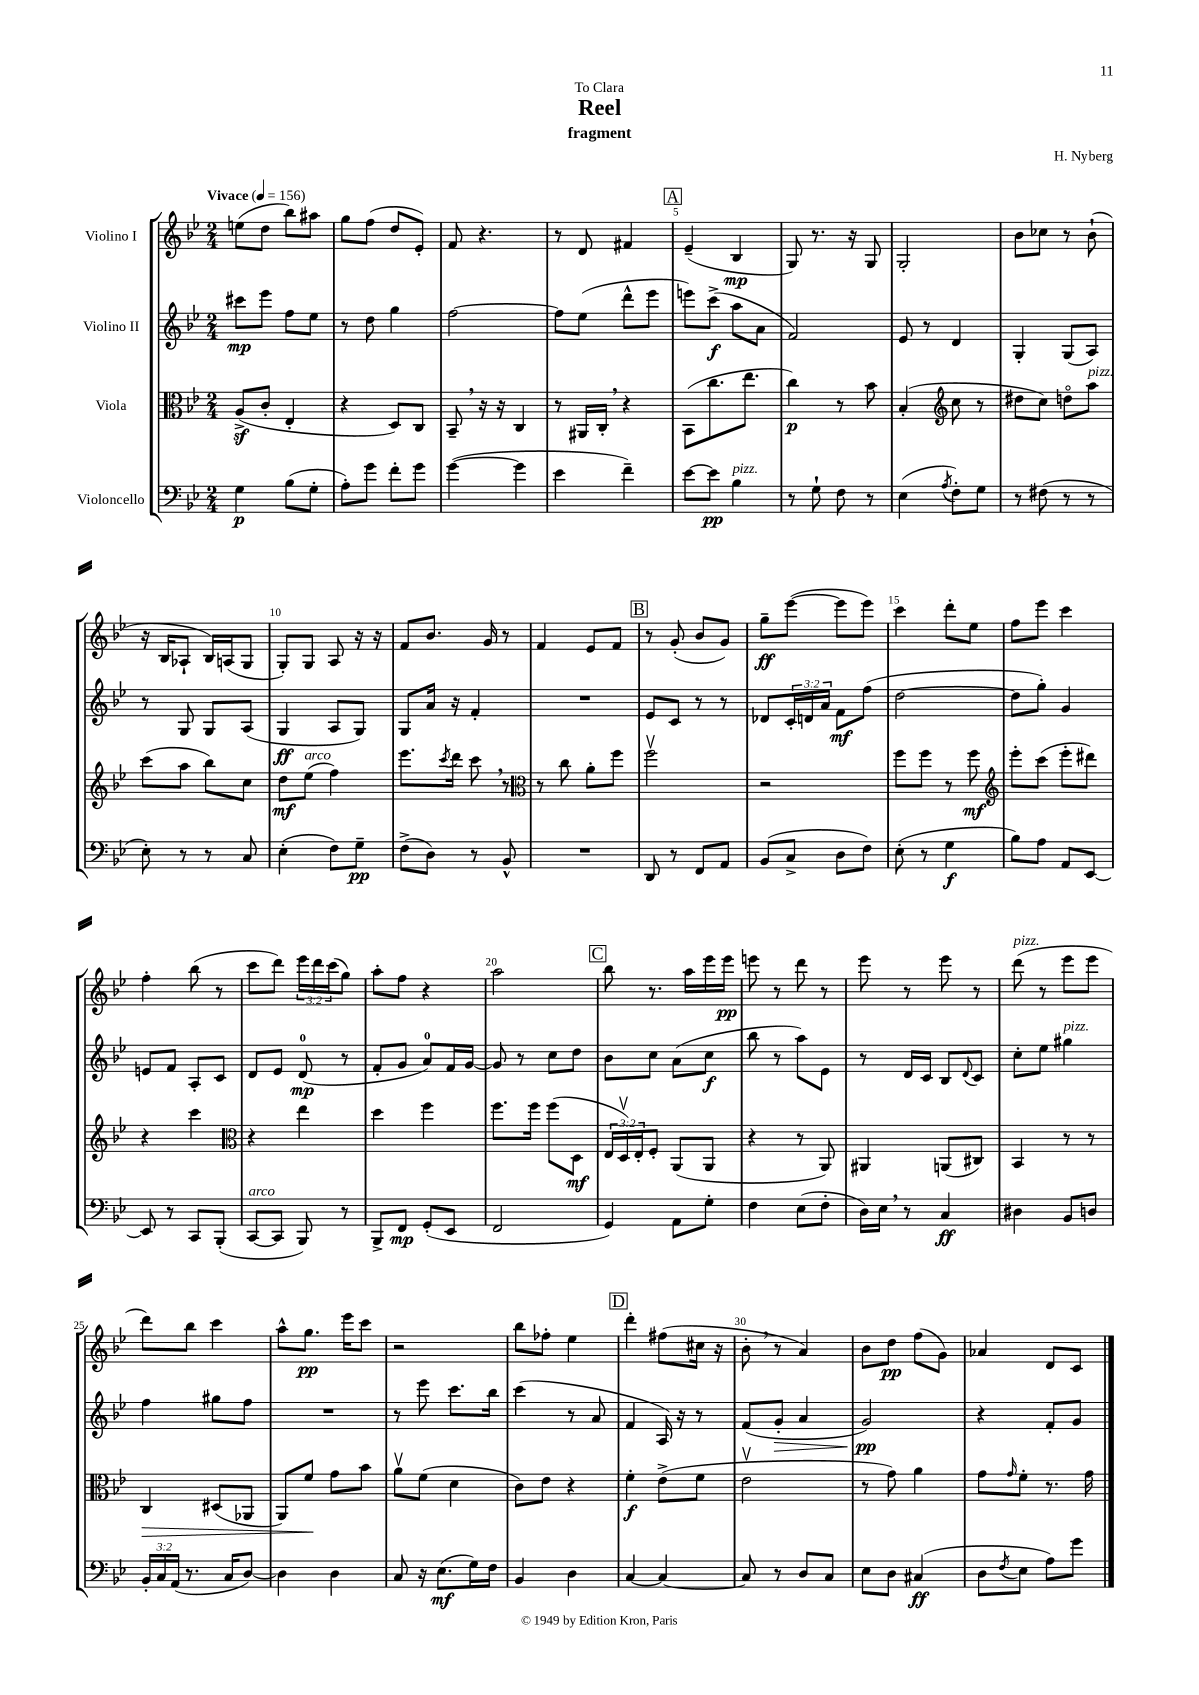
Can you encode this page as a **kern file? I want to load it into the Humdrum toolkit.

**kern	**kern	**kern	**kern
*staff4	*staff3	*staff2	*staff1
*clefF4	*clefC3	*clefG2	*clefG2
*k[b-e-]	*k[b-e-]	*k[b-e-]	*k[b-e-]
*M2/4	*M2/4	*M2/4	*M2/4
*MM156	*MM156	*MM156	*MM156
4G	(8A^	8ccc#	(8ee
.	8c'	8eee-	8dd
(8B-	4E-'	8ff	8bb-)
8G'	.	8ee-	8aa#
=	=	=	=
8A')	4r	8r	8gg
8g	.	8dd	(8ff
8f'	8D)	4gg	8dd
8g	8C	.	8e-')
=	=	=	=
([4g	8BB-~	[2ff	8f
.	16r	.	4.r
.	16r	.	.
4g]	4C	.	.
=	=	=	=
4e-	8r	8ff]	8r
.	16AA#	(8ee-	8d
.	16C'	.	.
4f~)	4r	8ddd^^	4f#
.	.	8eee-	.
=	=	=	=
[8e-	(8BB-	8eee)	(4e-~
8e-]	8.cc	(8ccc^	.
4B-	.	8aa	4B-
.	8.ee-	.	.
.	.	8a	.
=	=	=	=
8r	4cc)	2f)	8G)
8G`	.	.	8.r
8F	8r	.	.
.	.	.	16r
8r	8b-	.	8G
=	=	=	=
(4E-	(4B-'	8e-	2G'
.	.	8r	.
*	*clefG2	*	*
8qA	.	.	.
8F')	8cc	4d	.
8G	8r	.	.
=	=	=	=
8r	8dd#	4G'	8b-
(8F#	8cc)	.	8cc-
8r	8ddo	(8G	8r
8r	8aa	8A)	(8b-`
=	=	=	=
8E-')	(8ccc	8r	16r
.	.	.	16B-
8r	8aa	8G	8A-`
8r	8bb-)	8G	16B-)
.	.	.	(16A
8C	8cc	(8A	8G
=	=	=	=
(4E-'	8dd	4G	8G')
.	(8ee-	.	8G
8F)	4ff)	8A	8A
8G~	.	8G)	16r
.	.	.	16r
=	=	=	=
(8F^	8.eee-	8G	8f
8D)	.	16a	8.b-
.	8qccc	.	.
.	16ddd	16r	.
8r	8ccc	4f'	.
.	.	.	16g
8BB-^^	8r	.	8r
=	=	=	=
*	*clefC3	*	*
2r	8r	2r	4f
.	8cc	.	.
.	8a'	.	8e-
.	8ff	.	8f
=	=	=	=
8DD	2ffv	8e-	8r
8r	.	8c	(8g'
8FF	.	8r	8b-
8AA	.	8r	8g)
=	=	=	=
(8BB-	2r	8d-	8gg~
8C^	.	24c'	([8eee-
.	.	24d	.
.	.	24a	.
8D	.	8f	8eee-]
8F)	.	(8ff	8eee-)
=	=	=	=
(8E-'	8ff	[2dd	4ccc
8r	8ff	.	.
4G	8r	.	8ddd'
.	8ff	.	8ee-
=	=	=	=
*	*clefG2	*	*
8B-)	8eee-'	8dd]	8ff
8A	(8ccc	8gg')	8eee-
8AA	8eee-'	4g	4ccc
[8EE-	8ddd#)	.	.
=	=	=	=
8EE-]	4r	8e	4ff'
8r	.	8f	.
8CC	4ccc	8A'	(8bb-
(8BBB-'	.	8c	8r
=	=	=	=
*	*clefC3	*	*
[8CC	4r	8d	8ccc
8CC]	.	8e-	8ddd)
8BBB-)	4ee-	(8d	24eee-
.	.	.	24ddd
.	.	.	(24ccc
8r	.	8r	8gg)
=	=	=	=
8BBB-^	4dd	8f'	8aa'
8FF	.	8g	8ff
(8GG'	4ff	8a)	4r
8EE-	.	16f	.
.	.	[16g	.
=	=	=	=
2FF	8.ff	8g]	2aa
.	.	8r	.
.	16ff	.	.
.	(8ff	8cc	.
.	8D	8dd	.
=	=	=	=
4GG)	24E-	8b-	8bb-
.	24Dv)	.	.
.	24E-'	.	.
.	8F'	8cc	8.r
8AA	(8AA	(8a	.
.	.	.	16aa
8G'	8AA	8cc	16eee-
.	.	.	16eee-
=	=	=	=
4F	4r	8bb-	8eee
.	.	8r	8r
(8E-	8r	8aa)	8ddd
8F'	8AA)	8e-	8r
=	=	=	=
16D)	4AA#	8r	8eee-
16E-	.	.	.
8r	.	16d	8r
.	.	16c	.
4C	(8AA	8B-	8eee-
.	.	8qqd	.
.	8C#)	8c	8r
=	=	=	=
4D#	4BB-	8cc'	(8ddd
.	.	8ee-	8r
8BB-	8r	4gg#	8eee-
8D	8r	.	8eee-
=	=	=	=
24BB-'	4C	4ff	8ddd)
24C	.	.	.
(24AA	.	.	.
8.r	.	.	8bb-
.	(8D#	8gg#	4ccc
16C	.	.	.
[8D)	8AA-	8ff	.
=	=	=	=
4D]	8AA)	2r	8aa^^
.	8f	.	8.gg
4D	8g	.	.
.	.	.	16eee-
.	8b-	.	8ccc
=	=	=	=
8C	8av	8r	2r
16r	(8f	8eee-	.
(8.E-	.	.	.
.	4d	8.ccc	.
16G)	.	.	.
16F	.	16bb-	.
=	=	=	=
4BB-	8c)	(4ccc	8bb-
.	8e-	.	8ff-'
4D	4r	8r	4ee-
.	.	8a	.
=	=	=	=
[4C	4f'	4f	4ddd'
4C_	(8e-^	16A)	(8ff#
.	.	16r	.
.	8f	8r	16cc#
.	.	.	16r
=	=	=	=
8C]	2e-v	(8f	8b-'
8r	.	8g'	8r
8D	.	4a	4a)
8C	.	.	.
=	=	=	=
8E-	8r	2g)	8b-
8D	8g)	.	8dd
(4C#	4a	.	(8ff
.	.	.	8g)
=	=	=	=
8D	8g	4r	4a-
8qF	16qqg	.	.
8E-	8f'	.	.
8A)	8.r	8f'	8d
8g	.	8g	8c
.	16g	.	.
==	==	==	==
*-	*-	*-	*-
